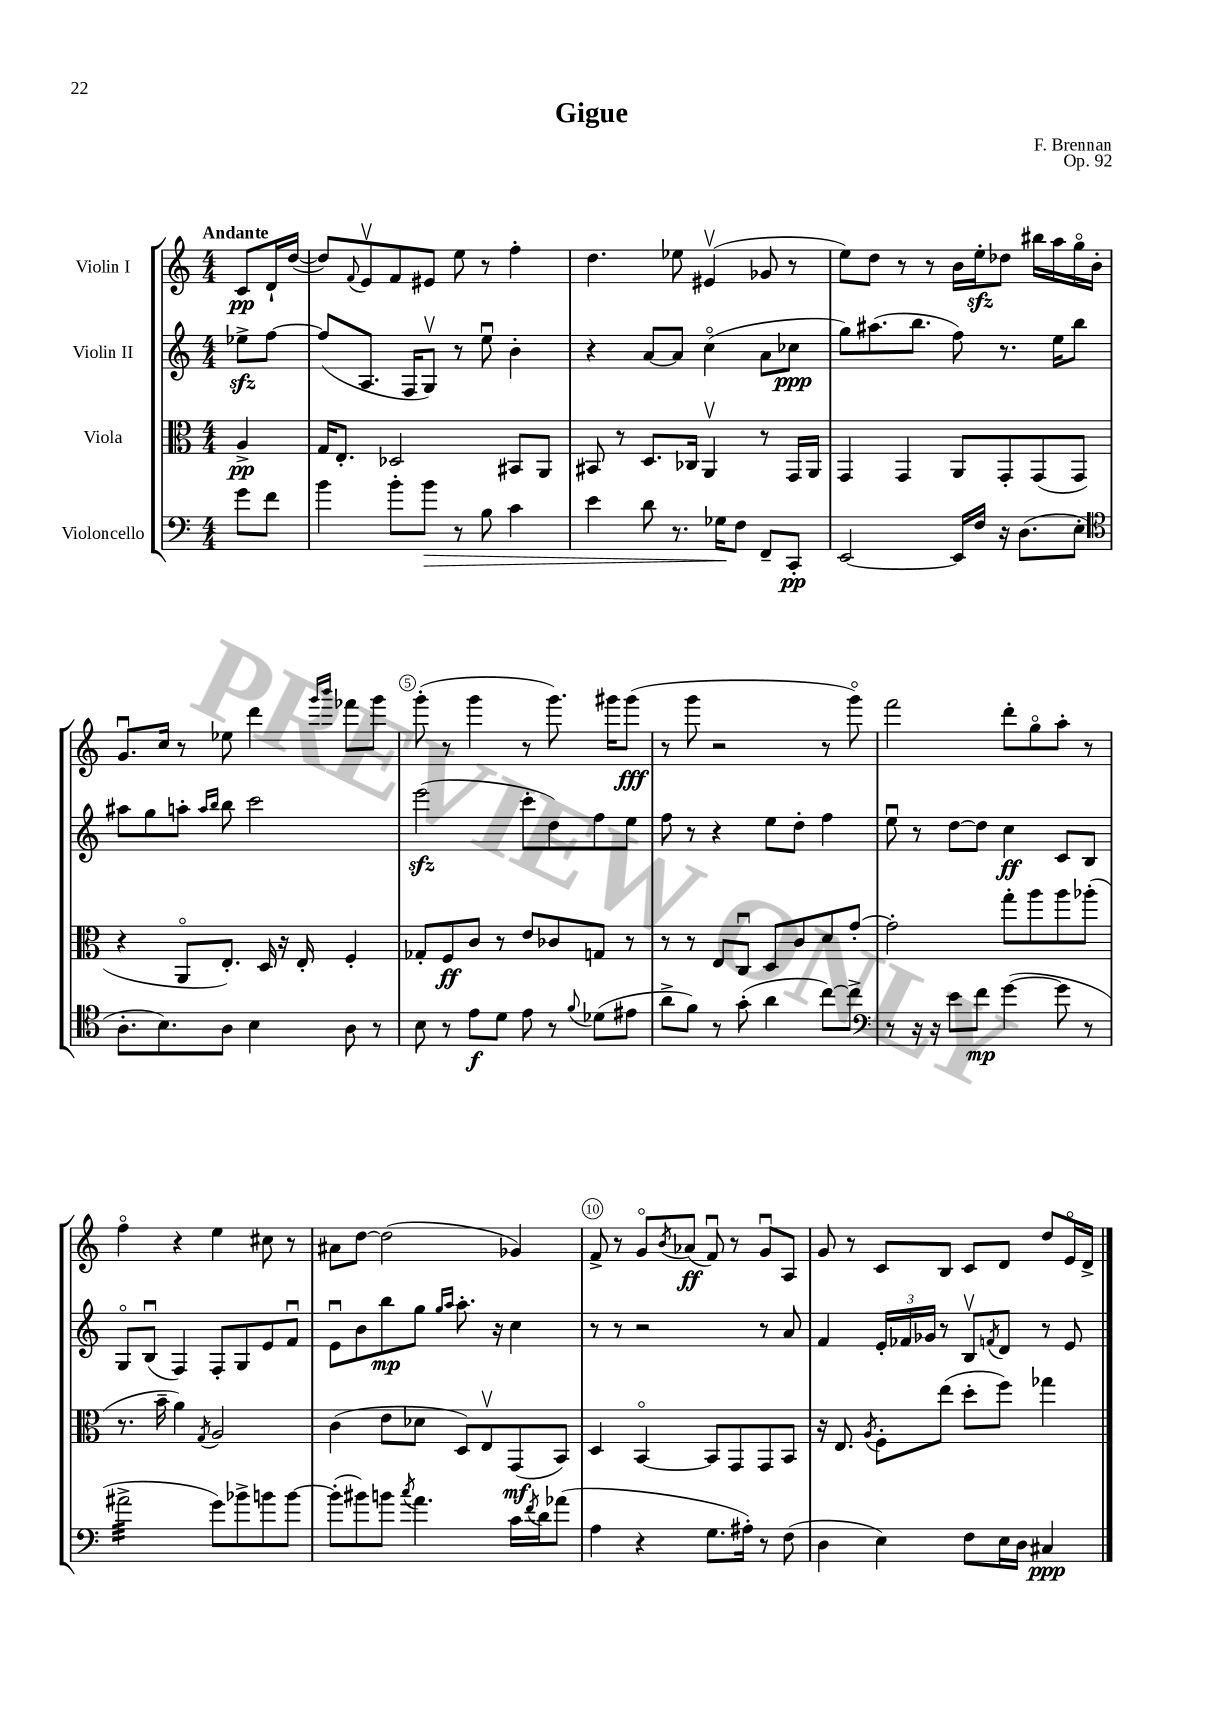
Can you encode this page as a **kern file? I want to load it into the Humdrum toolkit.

**kern	**kern	**kern	**kern
*staff4	*staff3	*staff2	*staff1
*clefF4	*clefC3	*clefG2	*clefG2
*k[]	*k[]	*k[]	*k[]
*M4/4	*M4/4	*M4/4	*M4/4
8g	4A^	8ee-^	8c
8f	.	[8ff	16d`
.	.	.	([16dd
=	=	=	=
4b	16G	(8ff]	8dd])
.	8.E'	.	.
.	.	.	8qqf
.	.	8.A	8ev
8b'	2D-	.	8f
.	.	16F	.
8b	.	8Gv)	8e#
8r	.	8r	8ee
8B	.	8eeu	8r
4c	8BB#	4b'	4ff'
.	8AA	.	.
=	=	=	=
4e	8BB#	4r	4.dd
.	8r	.	.
8d	8.D	[8a	.
8.r	.	8a]	8ee-
.	16C-	.	.
.	4AAv	(4cco	(4e#v
16G-	.	.	.
8F	.	.	.
8FF~	8r	8a	8g-
8CC'	16GG	8cc-	8r
.	16AA	.	.
=	=	=	=
[2EE	4GG	8gg)	8ee)
.	.	(8.aa#	8dd
.	4GG	.	8r
.	.	8.bb	.
.	.	.	8r
16EE]	8AA	8ff)	16b
16F	.	.	16ee'
16r	8GG'	8.r	8dd-
(8.D	.	.	.
.	(8GG	.	16bb#
.	.	16ee	16aa
8E'	8GG	8bb	16ggo
.	.	.	16b'
=	=	=	=
*clefC4	*	*	*
8.A'	4r	8aa#	8.gu
.	.	8gg	.
8.B)	.	.	16cc
.	8AAo	8aa'	8r
.	.	16qqaa	.
.	.	16qqbb	.
8A	8.E')	8bb	8ee-
4B	.	2ccc	4ddd
.	16D	.	.
.	16r	.	.
.	16E'	.	.
.	.	.	16qqggg
.	.	.	16qqbbb
8A	4F'	.	8fff-
8r	.	.	8ggg
=	=	=	=
8B	8G-'	(2eee	(8ggg'
8r	8F	.	8r
8e	8c	.	4ggg
8d	8r	.	.
8e	8e	8ccc'	8r
8r	8c-	8dd)	8.ggg)
8qqf	.	.	.
(8d-	8G	8ff	.
.	.	.	16ggg#
8e#	8r	8ee	(8ggg#
=	=	=	=
8a^	8r	8ff	8r
8f)	8r	8r	8ggg
8r	8E	4r	2r
(8g'	8Cu	.	.
4a	8D	8ee	.
.	8c	8dd'	.
[8cc)	8d	4ff	8r
8cc^]	[8g'	.	8gggo)
=	=	=	=
*clefF4	*	*	*
8r	2g']	8eeu	2fff
16r	.	8r	.
16r	.	.	.
8e	.	[8dd	.
8f	.	8dd]	.
([4g	8gg'	4cc	8ddd'
.	8aa	.	8ggo
8g]	8aa	8c	8aa'
8r	(8aa-'	8B	8r
=	=	=	=
2a#^	8.r	8Go	4ffo
.	.	(8Bu	.
.	16b~	.	.
.	4a)	4F)	4r
.	8qG	.	.
8g)	2A	8F'	4ee
8b-^	.	8G	.
8b	.	8e	8cc#
[8b	.	8fu	8r
=	=	=	=
(8b']	(4c	8eu	8a#
8b#)	.	8b	[8dd
8b	8e	8bb	(2dd]
8qcc	.	.	.
4.a	8d-	8gg	.
.	.	16qqgg	.
.	.	16qqaa	.
.	8D)	8.aa'	.
.	8Ev	.	.
.	.	16r	.
16c	(8GG	4cc	4g-)
8qf	.	.	.
16d	.	.	.
(8a-	8BB)	.	.
=	=	=	=
4A	4D	8r	8f^
.	.	8r	8r
4r	[4BBo	2r	8go
.	.	.	8qb
.	.	.	(8a-
8.G	8BB]	.	8fu)
.	8GG	.	8r
16A#')	.	.	.
8r	8GG	8r	8gu
(8F	8BB	8a	8A
=	=	=	=
4D	16r	4f	8g
.	8.E	.	.
.	.	.	8r
.	8qA	.	.
4E)	8F'	24e'	8c
.	.	24f-	.
.	.	24g-	.
.	(8ee	8r	8B
8F	8dd'	8Bv	8c
.	.	8qf	.
16E	8ff)	8d	8d
16D	.	.	.
4C#	4gg-	8r	8dd
.	.	8e	16eo
.	.	.	16d^
==	==	==	==
*-	*-	*-	*-
